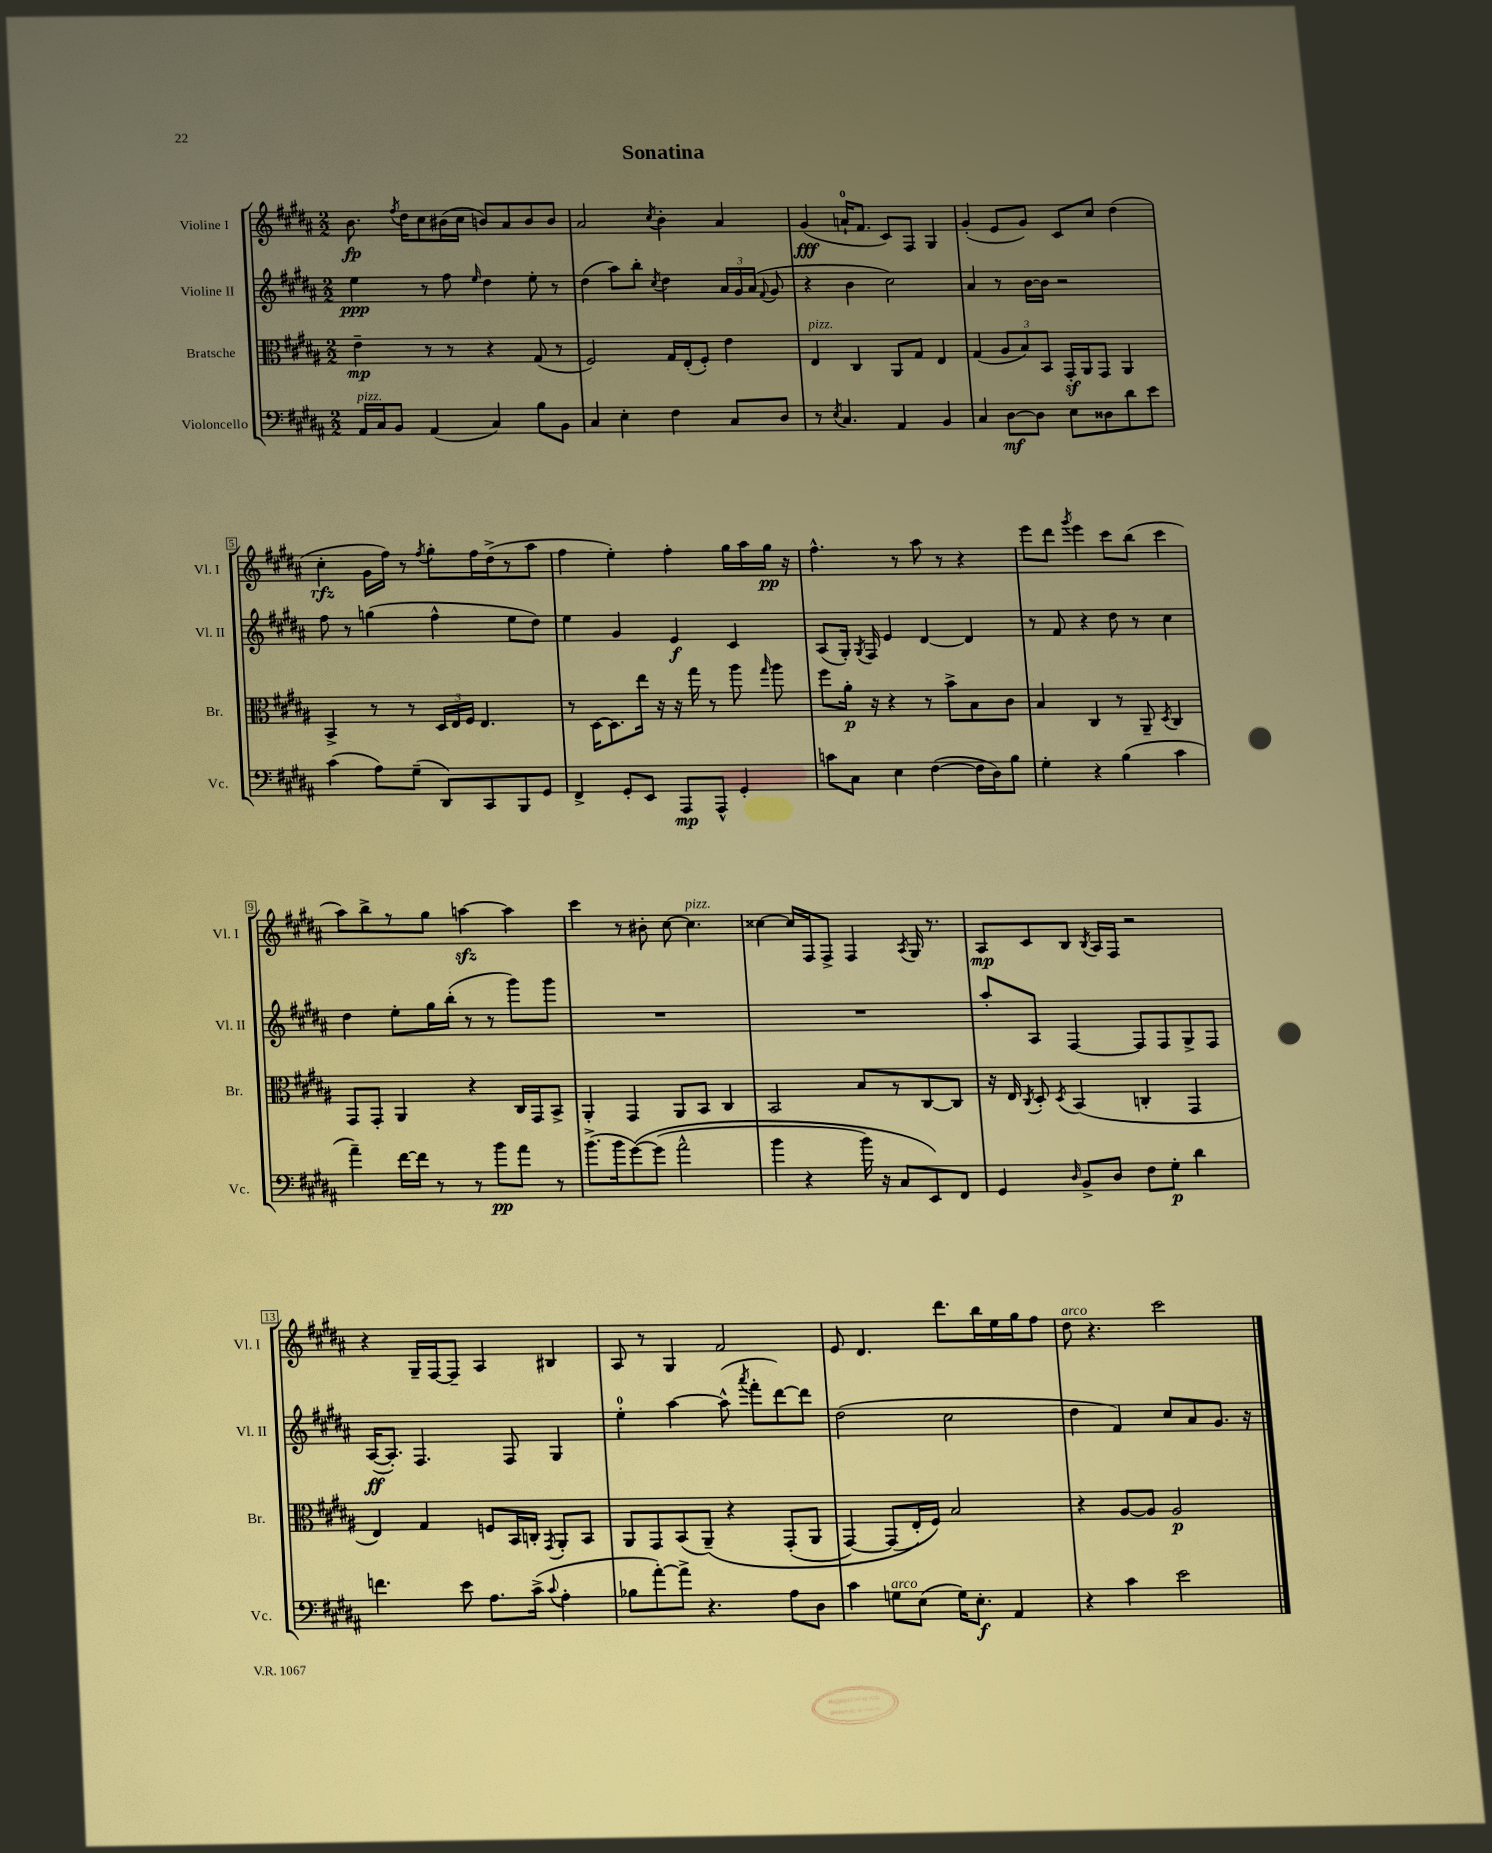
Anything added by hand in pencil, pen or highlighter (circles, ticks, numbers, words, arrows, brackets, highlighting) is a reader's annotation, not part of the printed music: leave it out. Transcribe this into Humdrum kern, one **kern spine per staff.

**kern	**kern	**kern	**kern
*staff4	*staff3	*staff2	*staff1
*clefF4	*clefC3	*clefG2	*clefG2
*k[f#c#g#d#a#]	*k[f#c#g#d#a#]	*k[f#c#g#d#a#]	*k[f#c#g#d#a#]
*M2/2	*M2/2	*M2/2	*M2/2
16AA#	4e~	4ee	8.b
16C#	.	.	.
8BB	.	.	.
.	.	.	8qff#
.	.	.	16dd#
(4AA#	8r	8r	8cc#
.	8r	8ff#	(16b#
.	.	.	16cc#
.	.	16qqee	.
4C#)	4r	4dd#	8b)
.	.	.	8a#
8B	(8G#	8ee'	8b
8BB	8r	8r	8b
=	=	=	=
4C#	2F#)	(4dd#	2a#
4E'	.	8aa#)	.
.	.	8bb'	.
.	.	8qcc#	8qcc#
4F#	16G#	4dd#	4b'
.	(16E'	.	.
.	8F#')	.	.
8C#	4e	24a#	4a#
.	.	24g#	.
.	.	(24a#	.
.	.	8qqf#	.
8D#	.	8g#	.
=	=	=	=
8r	4E	4r	(4g#
8qE	.	.	.
4.C#	.	.	.
.	4C#	4b	16a`
.	.	.	8.f#
4AA#	8AA#	2cc#)	8c#)
.	8G#	.	8F#
4BB	4E	.	4G#
=	=	=	=
4C#	(4G#	4a#	(4g#'
[8D#	12A#	8r	8e
.	12B)	.	.
8D#]	.	[16b	8g#)
.	12BB	.	.
.	.	16b]	.
8E	16GG#'	2r	8c#
.	16AA#	.	.
8D##	8GG#	.	8cc#
8d#	4AA#	.	(4dd#
8e	.	.	.
=	=	=	=
(4c#	4BB^	8ff#	4cc#'
.	.	8r	.
8A#)	8r	(4gg	16g#
.	.	.	16ff#)
(8G#~	8r	.	8r
.	.	.	8qff#
8DD#)	24D#	4ff#^^	8gg#'
.	24E	.	.
.	24F#	.	.
8CC#	4.E	.	16ff#
.	.	.	(16dd#^
8BBB	.	8ee	8r
8GG#	.	8dd#)	8aa#
=	=	=	=
4FF#^	8r	4ee	4ff#
.	[16D#	.	.
.	8.D#]	.	.
8GG#'	.	4g#	4ee')
8EE	16ee	.	.
.	16r	.	.
8AAA#	16r	4e	4ff#'
.	16gg#	.	.
8AAA#^^	8r	.	.
4GG#'	8aa#	4c#	16gg#
.	.	.	16aa#
.	16qqgg#	.	.
.	8aa#	.	16gg#
.	.	.	16r
=	=	=	=
8c	8ff#	(8A#	4.ff#^^
8C#	16a#'	16G#')	.
.	.	8qG#	.
.	16r	16F#	.
4E	4r	4e	.
.	.	.	8r
([4F#	8r	[4d#	8aa#
.	8b^	.	8r
16F#]	8B	4d#]	4r
16D#)	.	.	.
8B	8c#	.	.
=	=	=	=
4G#'	4B	8r	8eee
.	.	8f#	8ddd#
.	.	.	8qggg#
4r	4C#	4r	4eee
(4B	8r	8dd#	8ccc#
.	8AA#~	8r	(8bb
.	8qD#	.	.
4c#	4C#	4cc#	4ccc#
=	=	=	=
4a#~)	8GG#	4dd#	8aa#)
.	8GG#'	.	8bb^
[16f#	4AA#	8ee'	8r
16f#]	.	.	.
8r	.	16gg#	8gg#
.	.	(16bb'	.
8r	4r	8r	[4aa
8b	.	8r	.
8a#	16C#	8ggg#)	4aa]
.	16GG#	.	.
8r	8BB^	8ggg#	.
=	=	=	=
(8.b^	4AA#'	1r	4ccc#
16b	.	.	.
&([8g#)	4GG#	.	8r
(8g#]	.	.	8b#'
2a#^^	8AA#	.	[8cc#
.	8BB	.	4.cc#]
.	4C#	.	.
=	=	=	=
4b	2BB	1r	[4cc##
4r	.	.	16cc##]
.	.	.	16F#
.	.	.	8F#^
16b)	8B	.	4F#
16r	.	.	.
8C#	8r	.	.
.	.	.	8qA#
8EE&)	[8C#	.	16G#
.	.	.	8.r
8FF#	8C#]	.	.
=	=	=	=
4GG#	16r	8aa#'	8A#
.	16E	.	.
.	8qC#	.	.
.	8D#'	8A#	8c#
16qqD#	8qD#	.	.
8BB^	(4BB	[4F#	8B
.	.	.	8qB
8D#	.	.	16A#
.	.	.	16F#
8F#	4C'	8F#]	2r
8G#'	.	8F#	.
4d#	4GG#	8G#^	.
.	.	8F#	.
=	=	=	=
4.f	4E)	([16A#	4r
.	.	8.A#'])	.
.	4G#	4.F#	16G#~
.	.	.	[16F#
8e	.	.	8F#~]
8.A#	8F	.	4A#
.	16BB	8F#	.
(16c#^	16C'	.	.
8qqc#	8qGG#	.	.
4A#'	8AA#'	4G#	4B#
.	8BB	.	.
=	=	=	=
8B-	8AA#	4ee'	8A#
[8a#')	8GG#	.	8r
8a#^]	(8BB	[4aa#	4G#
4.r	&(8AA#~)	.	.
.	4r	(8aa#^^]	2f#
.	.	8qaaa#	.
.	.	8fff#'	.
8A#	(8GG#'	[8ddd#)	.
8D#	8AA#	8ddd#]	.
=	=	=	=
4c#	[4GG#)	(2dd#	8e
.	.	.	4.d#
8G	(8GG#]	.	.
(8E	16E'&)	.	.
.	16F#)	.	.
16G)	2B	2cc#	8.ddd#
8.E'	.	.	.
.	.	.	16bb
4AA#	.	.	16ee
.	.	.	16gg#
.	.	.	8ff#
=	=	=	=
4r	4r	4dd#	8dd#
.	.	.	4.r
4c#	[8A#	4f#)	.
.	8A#]	.	.
2e	2A#	8cc#	2ccc#
.	.	8a#	.
.	.	8.g#	.
.	.	16r	.
==	==	==	==
*-	*-	*-	*-
